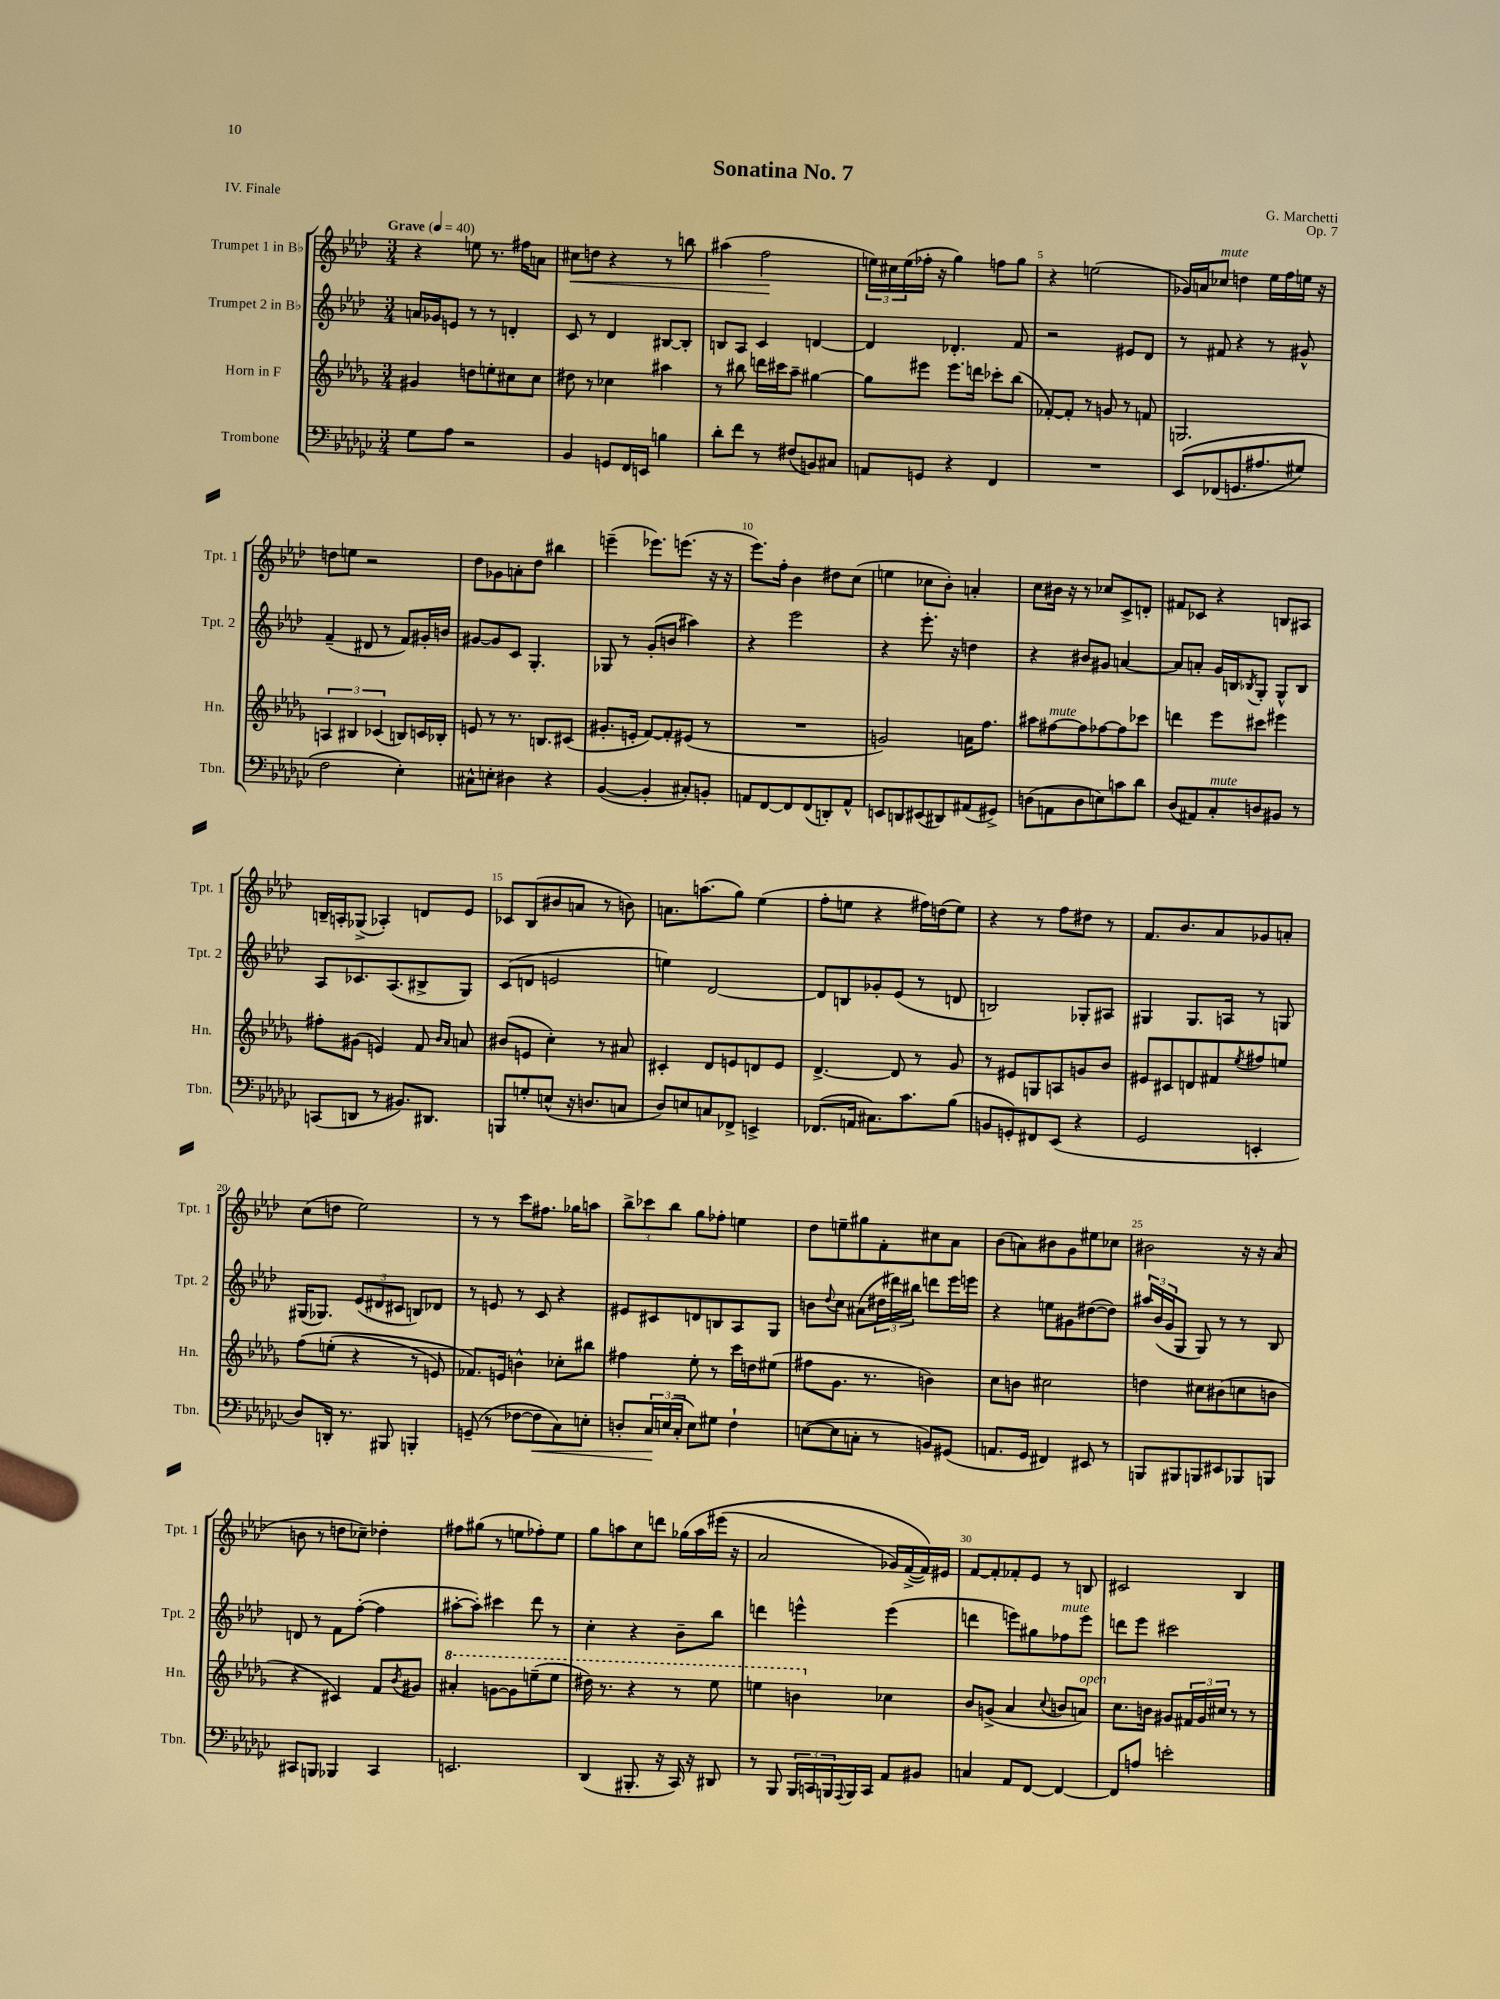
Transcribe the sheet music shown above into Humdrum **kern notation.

**kern	**dynam	**kern	**kern	**kern	**dynam
*part4	*part4	*part3	*part2	*part1	*part1
*staff4	*staff4	*staff3	*staff2	*staff1	*staff1
*I"Trombone	*	*I"Horn in F	*I"Trumpet 2 in B♭	*I"Trumpet 1 in B♭	*
*I'Tbn.	*	*I'Hn.	*I'Tpt. 2	*I'Tpt. 1	*
*clefF4	*	*clefG2	*clefG2	*clefG2	*
*k[b-e-a-d-g-c-]	*	*k[b-e-a-d-g-]	*k[b-e-a-d-]	*k[b-e-a-d-]	*
*M3/4	*	*M3/4	*M3/4	*M3/4	*
*MM40	*	*MM40	*MM40	*MM40	*
=1	=1	=1	=1	=1	=1
!	!	!	!	!LO:TX:a:B:t=Grave	!
8G-\L	.	4g#X/	16an/LL	4r	.
.	.	.	16g-X/J	.	.
8A-\J	.	.	8en/J	.	.
2r	.	8ddn\L	8r	8een\	.
.	.	8een'\	8r	8.r	.
.	.	8cc#X\	4dn'/	.	.
.	.	.	.	16ff#X\KL	.
.	.	8cc#\J	.	8an\J	.
=2	=2	=2	=2	=2	=2
!	!	!	!	!	!LO:HP:b
4BB-/	.	8dd#X\	8c/	8cc#X\L	<
.	.	8r	8r	8ddn\J	.
8GGn/L	.	4cc-X\	4d-/	4r	.
16FF/L	.	.	.	.	.
16EEn/JJ	.	.	.	.	.
4Bn\	.	4aa#X\	[8B#X/L	8r	.
.	.	.	8B#'/J]	8bbn\	.
=3	=3	=3	=3	=3	=3
8d-'\L	.	8r	8Bn/L	(4aa#X\	.
8f\J	.	8bb#X\	8A-/J	.	.
8r	.	16dddn\LL	4c/	2ff\	.
.	.	16ccc#X\J	.	.	.
(8F#X/L	.	8aa-~\J	.	.	.
8BBn/)	.	[4gg#X\	[4dn/	.	.
8C#X/J	.	.	.	.	.
.	.	.	.	.	[
=4	=4	=4	=4	=4	=4
8AAn/L	.	8gg#\L]	4d/]	24een\LL)	.
.	.	.	.	24cc#X\	.
.	.	.	.	(24ee\	.
8GGn/J	.	8eee#X\J	.	16ff-X'\JJ	.
.	.	.	.	16r	.
4r	.	8.eee#\L	4.d-X'/	4gg\)	.
.	.	16dddn\Jk	.	.	.
4FF/	.	8ccc-X'\L	.	8ffn\L	.
.	.	(8bb-\J	8f/	8gg\J	.
=5	=5	=5	=5	=5	=5
2.r	.	[8f-X'/L)	2r	4r	.
.	.	8f-'/J]	.	.	.
.	.	8r	.	(2een\	.
.	.	8gn/	.	.	.
.	.	8r	8e#X/L	.	.
.	.	8fn/	8d-/J	.	.
=6	=6	=6	=6	=6	=6
(8EE-/L	.	2.Gn/	8r	16g-X/LL)	.
.	.	.	.	16an/J	.
!	!	!	!	!LO:TX:a:i:t=mute	!
(8FF-X/	.	.	8f#X/	8cc-X/J	.
8.GGn/	.	.	4r	4ddn\	.
8.A#X/	.	.	.	.	.
.	.	.	8r	16ee-\LL	.
.	.	.	.	16ff\	.
8G#X/J)	.	.	8g#X^^/	16een\JJ	.
.	.	.	.	16r	.
!!LO:LB:g=z
=7	=7	=7	=7	=7	=7
2F\	.	6An/	(4f~/	8ddn\L	.
.	.	.	.	8een\J	.
.	.	6B#X/	.	.	.
.	.	.	8d#X/	2r	.
.	.	(6c-X/	.	.	.
.	.	.	8r	.	.
4E-'\)	.	8Bn/L)	8f/L)	.	.
.	.	16cn/L	16g#X'/L	.	.
.	.	16B-X'/JJ	16bn/JJ	.	.
=8	=8	=8	=8	=8	=8
8C#X^^\L	.	8en/	[8g#X/L	8dd-\L	.
8En'\J	.	8r	8g#/]	8g-X\	.
4D#X\	.	8.r	8c/J	8an'\	.
.	.	.	4.G'/	8dd-\J	.
.	.	8.Bn/L	.	.	.
4r	.	.	.	4bb#X\	.
.	.	(8c#X/J	.	.	.
=9	=9	=9	=9	=9	=9
([4BB-/	.	8.g#X'/L	8G-X/	(4eeen~\	.
.	.	.	8r	.	.
.	.	16en'/Jk	.	.	.
4BB-'/]	.	[8f/L)	(8g'/L	8.eee-X\L)	.
.	.	8f'/]	8bn/J	.	.
.	.	.	.	(8.eeen\J	.
8C#X'/L)	.	(8e#X/J	4aa#X\)	.	.
8BBn'/J	.	8r	.	16r	.
.	.	.	.	16r	.
=10	=10	=10	=10	=10	=10
8AAn/L	.	2.r	4r	8.eee-\L)	.
[8FF/	.	.	.	.	.
.	.	.	.	16ff'\Jk	.
8FF/]	.	.	2eee-\	4b-\	.
(8FF/	.	.	.	.	.
8DDn'/)	.	.	.	8dd#X\L	.
8AA^^/J	.	.	.	(8cc\J	.
=11	=11	=11	=11	=11	=11
8EEn/L	.	2gn/)	4r	4een\	.
8DDn/	.	.	.	.	.
(8EE#X/	.	.	8.eee-'\	8cc-X\L	.
8DD#X/)	.	.	.	8b-'\J)	.
.	.	.	16r	.	.
(8AA#X/	.	16an\KL	4ddn\	4an'/	.
.	.	8.ff\J	.	.	.
8GG#X^/J)	.	.	.	.	.
=12	=12	=12	=12	=12	=12
(8Dn\L	.	8aa#X\L	4r	8cc\L	.
!	!	!LO:TX:a:i:t=mute	!	!	!
8AAn\	.	[8ff#X\	.	16b#X\Jk	.
.	.	.	.	16r	.
8D\	.	8ff#\]	8b#X/L	8r	.
8En\)	.	[8ff-X\	8g#X/J	8cc-X/L	.
8cn\	.	8ff-\]	[4an/	8c^/	.
8d-\J	.	8ccc-X\J	.	8dn'/J	.
=13	=13	=13	=13	=13	=13
(8D-/L	.	4dddn\	8a/L]	8f#X/L	.
8AA#X/)	.	.	8an'/J	8c-X/J	.
!LO:TX:a:i:t=mute	!	!	!	!	!
8C-'/	.	8eee-\L	16g/LL	4r	.
.	.	.	16Bn/J	.	.
.	.	.	8qB-X/	.	.
8Dn/	.	8ccc#X\J	8G'/J	.	.
8BB#X/J	.	4eee#X\	8G^^/L	8Bn/L	.
8r	.	.	8B-/J	8A#X/J	.
!!LO:LB:g=z
=14	=14	=14	=14	=14	=14
(8CCn/L	.	8ff#X'\L	8A-/L	16Bn~/LL	.
.	.	.	.	16An'/J	.
8DDn/J	.	(8g#X\J	8.c-X/	(8G-X^/J	.
8r	.	4en/)	.	4A-X'/)	.
.	.	.	(8.A-/	.	.
8.BB#X/L)	.	.	.	.	.
.	.	8f/	8B#X^/	8dn/L	.
8.DD#X/J	.	.	.	.	.
.	.	16qqb-/LL	.	.	.
.	.	16qqa-/JJ	.	.	.
.	.	8an/	8G/J)	8e-/J	.
=15	=15	=15	=15	=15	=15
8BBBn/L	.	(8b#X/L	(8c/L	8c-X/L	.
8Gn'/	.	8en/J	8dn/J	(8B-/	.
(8En^^/J	.	4cc'\)	2en/	8b#X/	.
16r	.	.	.	8an/J	.
8.Dn/L	.	.	.	.	.
.	.	8r	.	8r	.
8Cn/J	.	8a#X/	.	8bn\)	.
=16	=16	=16	=16	=16	=16
8D-/L)	.	4c#X'/	4een\)	8.an\L	.
8En/	.	.	.	.	.
.	.	.	.	(8.aan\	.
8Cn/	.	8d-/L	[2d-/	.	.
8FF-X^/J	.	8en/	.	8gg\J)	.
4EEn^/	.	8dn/	.	(4ee-\	.
.	.	8e/J	.	.	.
=17	=17	=17	=17	=17	=17
(8.FF-X/L	.	[4.d-^/	8d-/L]	8ff'\L	.
.	.	.	8Bn/	8een\J	.
16AAn/Jk	.	.	.	.	.
8.C#X\L)	.	.	8g-X'/	4r	.
.	.	8d-/]	(8e-/J	.	.
8.c-\	.	.	.	.	.
.	.	8r	8r	16ff#X\LL)	.
.	.	.	.	(16ddn\J	.
(8B-\J	.	8g-/	8dn/	8ee\J)	.
=18	=18	=18	=18	=18	=18
8BBn/L	.	8r	2Bn/)	4r	.
8GGn'/)	.	8e#X/L	.	.	.
8FF#X/	.	8Gn/	.	8r	.
(8EE-/J	.	8An/	.	8ff\L	.
4r	.	8gn/	8G-X'/L	8dd#X\J	.
.	.	8b-/J	8A#X/J	8r	.
=19	=19	=19	=19	=19	=19
2GG-/	.	8e#X/L	4G#X/	8.f/L	.
.	.	8c#X/	.	.	.
.	.	.	.	8.b-/	.
.	.	8dn/	8.G#/L	.	.
.	.	8f#X/	.	8a-/	.
.	.	.	16An/Jk	.	.
.	.	8qee-/	.	.	.
4EEn'/	.	8ff#X/	8r	8g-X/	.
.	.	8een/J	8Gn/	8an'/J	.
!!LO:LB:g=z
=20	=20	=20	=20	=20	=20
8D-/L)	.	(8ff\L	(16G#X/KL	(8cc\L	.
.	.	.	8.G-X/J)	.	.
16DDn'/Jk	.	(8een'\J	.	8ddn\J	.
8.r	.	.	.	.	.
.	.	4r	(12e-/L	2ee-\)	.
.	.	.	12d#X/	.	.
8BBB#X/	.	.	.	.	.
.	.	.	12c#X/J	.	.
4BBBn'/	.	8r	8Bn/L)	.	.
.	.	8en/)	8d-X/J	.	.
=21	=21	=21	=21	=21	=21
(8GGn~/	.	8.f-X/L)	8r	8r	.
8r	.	.	8en/	8r	.
.	.	16en/Jk	.	.	.
[8F-X\L	.	4bn^^\	8r	8ccc\L	.
!	!LO:HP:b	!	!	!	!
8F-\]	<	.	8c/	8.ff#X\J	.
8C-\)	.	8cc-X'\L	4r	.	.
.	.	.	.	16gg-X\KL	.
8En'\J	.	8bb#X\J	.	8aan\J	.
=22	=22	=22	=22	=22	=22
8Dn'/L	.	4ff#X\	8e#X/L	12bb-^\L	.
.	.	.	.	12ccc-X\	.
24C-/L	.	.	8c#X/	.	.
(24En/	[	.	.	12bb-\J	.
24C-'/JJ	.	.	.	.	.
8E\L)	.	8ee-'\	8dn/	8gg\L	.
8G#X\J	.	8r	8Bn/	8ff-X'\J	.
4F`\	.	16ccc\LL	8A-/	4een\	.
.	.	16ddn\J	.	.	.
.	.	(8ee#X\J	8G/J	.	.
=23	=23	=23	=23	=23	=23
([8En\L	.	8ff#X\L	8bn\L	8dd-\L	.
.	.	.	8qqdd-/	.	.
8E\]	.	8.g-\J	8cc\J	8een~\	.
8Cn'\J	.	.	(8a#X\L	8gg#X\	.
.	.	8.r	.	.	.
8r	.	.	24dd#X\L	8f'\	.
.	.	.	24ddd#X\)	.	.
.	.	.	24bb#X\JJ	.	.
8BBn/L)	.	4bn\)	8dddn\L	8cc#X\	.
(8GG#X/J	.	.	16eee-\L	8a-\J	.
.	.	.	16eeen\JJ	.	.
=24	=24	=24	=24	=24	=24
8.AAn/L	.	8cc\L	4r	(8b-\L	.
.	.	8bn\J	.	8an\)	.
16GG-/Jk	.	.	.	.	.
4FF#X/)	.	2cc#X\	8een\L	8b#X\	.
.	.	.	8g#X\	8g\	.
8EE#X/	.	.	([8dd#X\	8ee#X\	.
8r	.	.	8dd#\J])	8cc-X\J	.
=25	=25	=25	=25	=25	=25
8BBBn/L	.	4ddn\	24aa#X/LL	2b#X\	.
.	.	.	(24b-/	.	.
.	.	.	24g/J	.	.
8BBB#X/	.	.	8G/J	.	.
8BBBn/	.	8cc#X\L	8G/)	.	.
8EE#X/	.	(8b#X\	8r	.	.
8BBB-X/	.	8ccn\	8r	16r	.
.	.	.	.	16r	.
8BBBn/J	.	8bn\J	8B-/	(8a-/	.
!!LO:LB:g=z
=26	=26	=26	=26	=26	=26
8CC#X/L	.	4r	8dn/	8bn\	.
8BBBn/J	.	.	8r	8r	.
4BBB-X/	.	4c#X/)	8f\L	8ddn\L	.
.	.	.	([8ff'\J	8cc-X~\J)	.
4CC#/	.	8f/L	4ff\]	4dd-X'\	.
.	.	8qb-/	.	.	.
.	.	8g#X/J	.	.	.
=27	=27	=27	=27	=27	=27
*	*	*8va	*	*	*
2.EEn/	.	4aa#X'/	[8aa#X'\L	8ff#X\L	.
.	.	.	8aa#'\J])	(8gg#X\J	.
.	.	[8ggn\L	4ccc#X\	8r	.
.	.	8gg\]	.	8een\L	.
.	.	(8eeen~\	8ddd-\	8ff-X'\)	.
.	.	8eee\J	8r	8ee\J	.
=28	=28	=28	=28	=28	=28
(4DD-/	.	16ddd#X\)	4cc'\	8gg\L	.
.	.	8.r	.	.	.
.	.	.	.	8aan\	.
8.BBB#X'/	.	4r	4r	8cc\	.
.	.	.	.	8dddn\J	.
16r	.	.	.	.	.
16CC-/)	.	8r	8b-~\L	(16gg-X\LL	.
16r	.	.	.	16aa\	.
8DD#X/	.	8eee-\	8bb-\J	(16eee#X\JJ	.
.	.	.	.	16r	.
=29	=29	=29	=29	=29	=29
8r	.	4eeen\	4dddn\	2a-/	.
8BBB-/	.	.	.	.	.
24BBB-/LL	.	4bbn\	4eeen^^\	.	.
24CCn/	.	.	.	.	.
24BBBn/	.	.	.	.	.
8qqAAA-/	.	.	.	.	.
16BBB/	.	.	.	.	.
16CC/JJ	.	.	.	.	.
*	*	*X8va	*	*	*
8AA-/L	.	4cc-X\	(4eee\	16g-X/LL)	.
.	.	.	.	([16f^/	.
8BB#X/J	.	.	.	16f/]))	.
.	.	.	.	16e#X/JJ	.
=30	=30	=30	=30	=30	=30
4Cn/	.	8b-/L	4dddn\	[8f/L	.
.	.	(8gn^/J	.	8f'/]	.
8AA-/L	.	4a-/	8eeen\L)	8f-X'/	.
[8FF/J	.	.	8gg#X\	8e-/J	.
.	.	8qqcc/	.	.	.
!	!	!	!LO:TX:a:i:t=mute	!	!
4FF/_	.	8bn/L	8ff-X\	8r	.
!	!	!LO:TX:a:i:t=open	!	!	!
.	.	8an/J)	8eee\J	8Bn/	.
=31	=31	=31	=31	=31	=31
8FF/L]	.	8.cc\L	8dddn\L	2c#X/	.
8An/J	.	.	8eee-\J	.	.
.	.	16bn\Jk	.	.	.
2en'\	.	8g#X/L	2ccc#X\	.	.
.	.	24f#X/L	.	.	.
.	.	24g#/	.	.	.
.	.	24cc#X/JJ	.	.	.
.	.	8r	.	4B-/	.
.	.	8r	.	.	.
==	==	==	==	==	==
*-	*-	*-	*-	*-	*-
